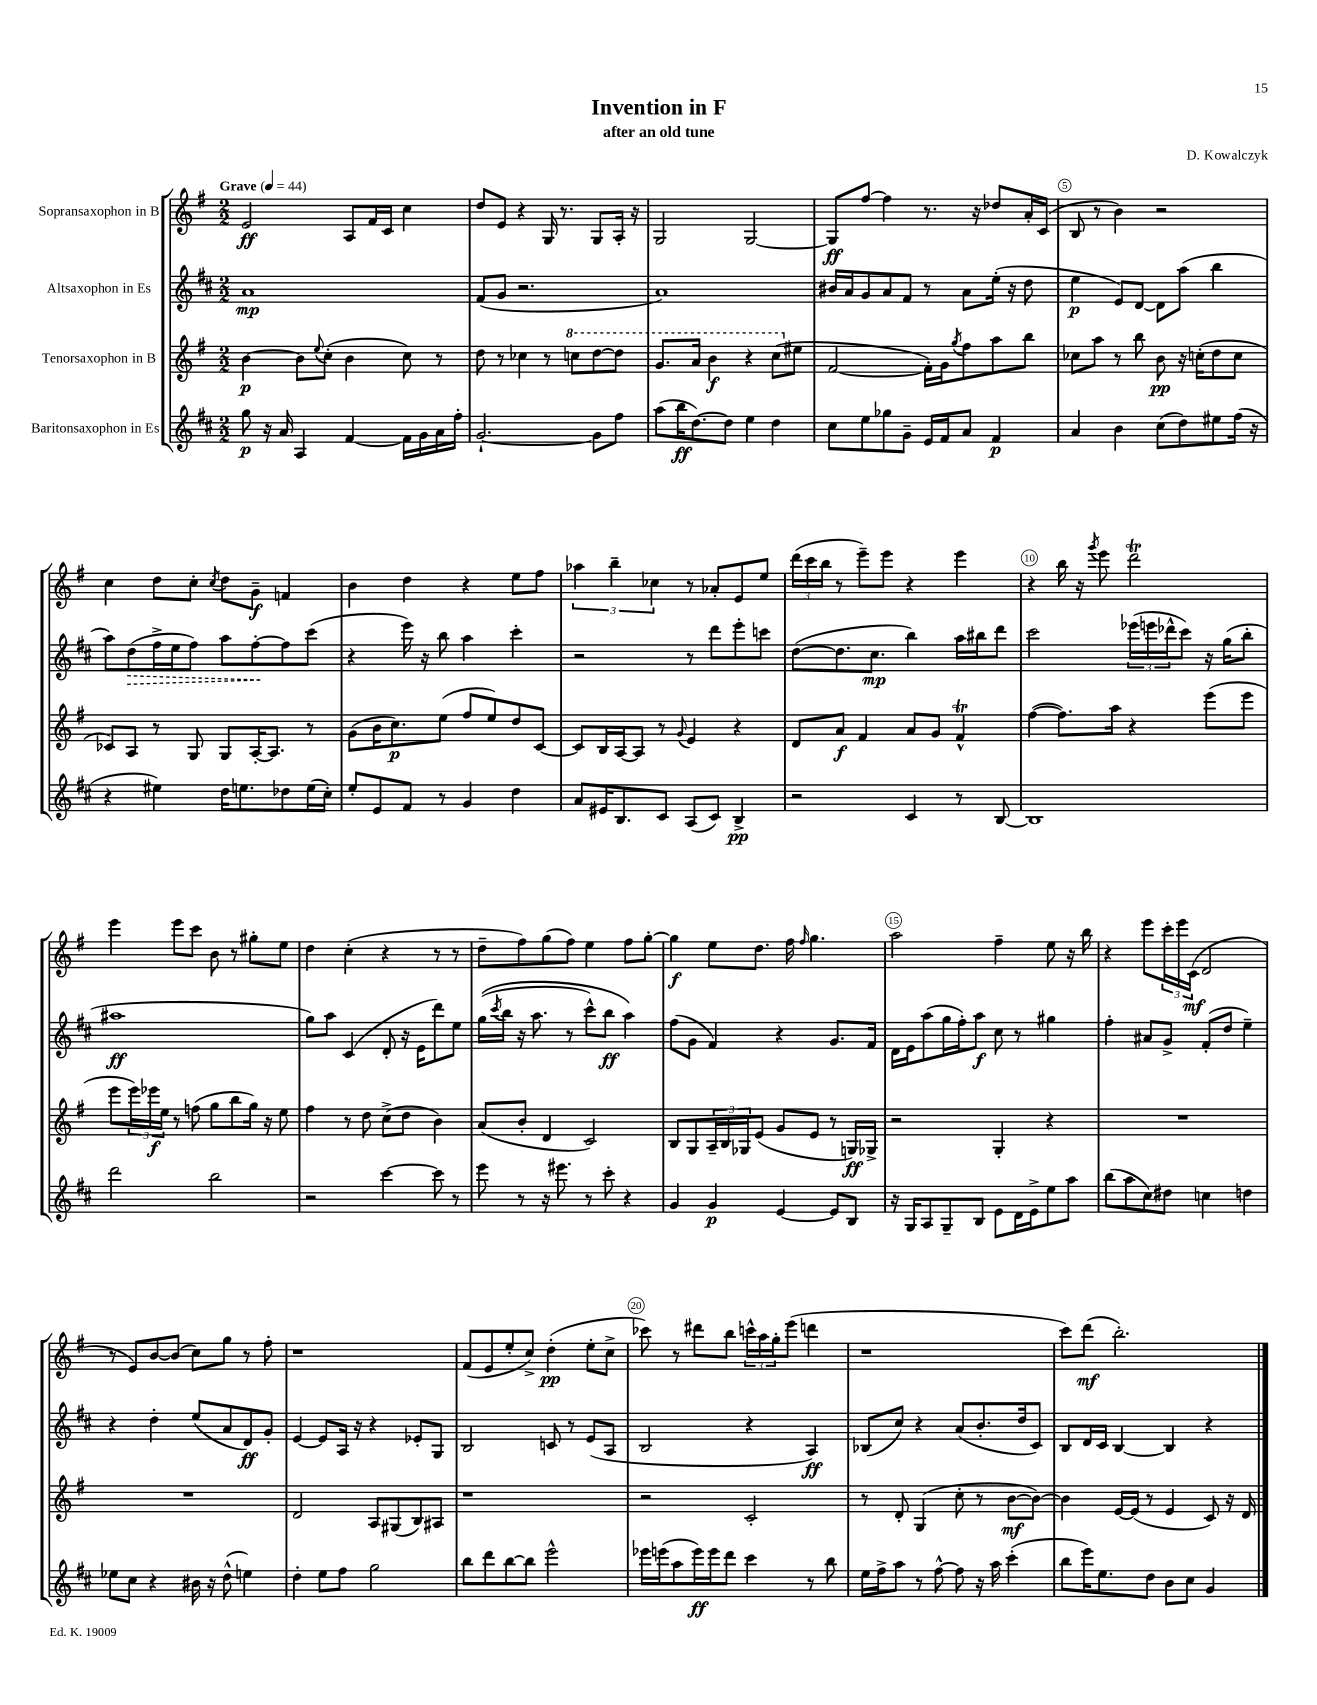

**kern	**kern	**kern	**kern
*staff4	*staff3	*staff2	*staff1
*clefG2	*clefG2	*clefG2	*clefG2
*k[f#c#]	*k[f#]	*k[f#c#]	*k[f#]
*M2/2	*M2/2	*M2/2	*M2/2
*MM44	*MM44	*MM44	*MM44
8gg	[4b	1a	2e
16r	.	.	.
16a	.	.	.
4A	8b]	.	.
.	8qqee	.	.
.	(8cc'	.	.
[4f#	4b	.	8A
.	.	.	16f#
.	.	.	16c
16f#]	8cc)	.	4cc
16g	.	.	.
16a	8r	.	.
16ff#'	.	.	.
=	=	=	=
[2.g`	8dd	(8f#	8dd
.	8r	8g	8e
.	4cc-	2.r	4r
.	8r	.	16G
.	.	.	8.r
.	8ccc	.	.
8g]	[8ddd	.	8G
8ff#	8ddd]	.	16A'
.	.	.	16r
=	=	=	=
(8aa	8.gg	1a)	2G
16bb	.	.	.
[8.dd)	16aa	.	.
.	4bb	.	.
8dd]	.	.	.
4ee	4r	.	[2G
4dd	(8ccc	.	.
.	8ee#	.	.
=	=	=	=
8cc#	[2f#	16b#	8G]
.	.	16a	.
8ee	.	8g	[8ff#
8gg-	.	8a	4ff#]
8g~	.	8f#	.
16e	16f#'])	8r	8.r
16f#	16g	.	.
.	8qgg	.	.
8a	8ff#	8a	.
.	.	.	16r
4f#	8aa	(16ee'	8dd-
.	.	16r	.
.	8bb	8dd	16a'
.	.	.	(16c
=	=	=	=
4a	8cc-	4ee	8B
.	8aa	.	8r
4b	8r	8e)	4b)
.	8bb	[8d	.
(8cc#	8b	8d]	2r
8dd)	16r	(8aa	.
.	(16cc'	.	.
8ee#	8dd	4bb	.
(16ff#	8cc	.	.
16r	.	.	.
=	=	=	=
4r	8c-)	8aa)	4cc
.	8A	(8dd	.
4ee#)	8r	16ff#^	8dd
.	.	16ee	.
.	8G	8ff#)	8cc'
.	.	.	8qcc
16dd	8G	8aa	8dd
8.ee	.	.	.
.	[16A'	[8ff#'	8g~
.	8.A]	.	.
8dd-	.	8ff#]	4f
(16ee	8r	(8ccc#	.
16cc#')	.	.	.
=	=	=	=
8ee'	(8g	4r	4b
8e	16b	.	.
.	8.cc)	.	.
8f#	.	16eee)	4dd
.	.	16r	.
8r	(8ee	8bb	.
4g	8ff#	4aa	4r
.	8ee)	.	.
4dd	8dd	4ccc#'	8ee
.	[8c	.	8ff#
=	=	=	=
8a	8c]	2r	6aa-
16e#	16B	.	.
.	.	.	6bb~
8.B	[16A	.	.
.	8A]	.	.
.	.	.	6cc-
8c#	8r	.	.
.	8qqg	.	.
(8A	4e	8r	8r
8c#)	.	8ddd	8a-'
4B^	4r	8eee'	8e
.	.	8ccc	8ee
=	=	=	=
2r	8d	([8dd	(24ddd
.	.	.	24ccc
.	.	.	24bb
.	8a	8.dd]	8r
.	4f#	.	8eee~)
.	.	8.cc#	.
.	.	.	8eee
4c#	8a	4bb)	4r
.	8g	.	.
8r	4f#^^	16aa	4eee
.	.	16bb#	.
[8B	.	8ddd	.
=	=	=	=
1B]	([4ff#	2ccc#	4r
.	8.ff#])	.	16bb
.	.	.	16r
.	.	.	8qggg
.	.	.	8eee
.	16aa	.	.
.	4r	(24eee-	2ddd
.	.	24eee	.
.	.	24ddd-^^	.
.	.	8ccc#)	.
.	(8eee	16r	.
.	.	(16gg	.
.	8eee	8bb'	.
=	=	=	=
2ddd	8eee	1aa#	4eee
.	24eee)	.	.
.	24eee-	.	.
.	24ee	.	.
.	8r	.	8eee
.	(8ff	.	8ccc
2bb	8gg	.	8b
.	8bb	.	8r
.	16gg)	.	8gg#'
.	16r	.	.
.	8ee	.	8ee
=	=	=	=
2r	4ff#	8gg)	4dd
.	.	8aa	.
.	8r	(4c#	(4cc'
.	8dd	.	.
[4ccc#	(8cc^	8d'	4r
.	8dd	16r	.
.	.	16e	.
8ccc#]	4b)	8ddd)	8r
8r	.	8ee	8r
=	=	=	=
8eee	(8a	&((16gg	8dd~
.	.	8qccc#	.
.	.	16bb	.
8r	8b'	16r	8ff#)
.	.	8.aa	.
16r	4d	.	(8gg
8.eee#	.	.	.
.	.	8r	8ff#)
8r	2c)	8ccc#^^)	4ee
8ccc#'	.	8bb	.
4r	.	4aa&)	8ff#
.	.	.	[8gg'
=	=	=	=
4g	8B	(8ff#	4gg]
.	8G	8g	.
4g	24A~	4f#)	8ee
.	24B	.	.
.	24G-	.	.
.	(8e	.	8.dd
[4e	8g	4r	.
.	.	.	16ff#
.	.	.	16qqff#
.	8e	.	4.gg
8e]	8r	8.g	.
8B	16G)	.	.
.	16G-^	16f#	.
=	=	=	=
16r	2r	16d	2aa
16G	.	16e	.
8A	.	(8aa	.
8G~	.	16gg	.
.	.	16ff#')	.
8B	.	8aa	.
8e	4G'	8cc#	4ff#~
16d	.	8r	.
16e^	.	.	.
8ee	4r	4gg#	8ee
8aa	.	.	16r
.	.	.	16bb
=	=	=	=
(8bb	1r	4ff#'	4r
8aa	.	.	.
8cc#)	.	8a#	8eee
8dd#	.	8g^	24ccc'
.	.	.	24eee
.	.	.	(24c
4cc	.	(8f#'	2d
.	.	8dd	.
4dd	.	4ee~)	.
=	=	=	=
8ee-	1r	4r	8r
8cc#	.	.	8e)
4r	.	4dd'	[8b
.	.	.	(8b]
16b#	.	(8ee	8cc)
16r	.	.	.
(8dd^^	.	8a	8gg
4ee)	.	8d)	8r
.	.	8g'	8ff#'
=	=	=	=
4dd'	2d	[4e	1r
8ee	.	8e]	.
8ff#	.	16A	.
.	.	16r	.
2gg	8A	4r	.
.	(8G#	.	.
.	8B)	8e-'	.
.	8A#	8G	.
=	=	=	=
8bb	1r	2B	(8f#
8ddd	.	.	8e
[8bb	.	.	8ee'
8bb]	.	.	8cc^)
2eee^^	.	8c	(4dd'
.	.	8r	.
.	.	(8e	8ee'
.	.	8A	8cc^
=	=	=	=
16eee-	2r	2B	8ccc-)
(16eee	.	.	.
8aa	.	.	8r
16eee)	.	.	8ddd#
16eee	.	.	.
8ddd	.	.	8bb
4ccc#	2c'	4r	24ccc^^
.	.	.	24aa
.	.	.	24gg'
.	.	.	(8eee
8r	.	4A)	4ddd
8bb	.	.	.
=	=	=	=
16ee	8r	(8B-	1r
16ff#^	.	.	.
8aa	8d'	8cc#)	.
8r	(4G	4r	.
[8ff#^^	.	.	.
8ff#]	8cc'	(8a	.
16r	8r	8.b'	.
16aa	.	.	.
(4ccc#'	[8b	.	.
.	.	16dd	.
.	8b_)	8c#)	.
=	=	=	=
8bb	4b]	8B	8ccc)
16eee)	.	16d	(8ddd
8.ee	.	16c#	.
.	[16e	[4B	2.bb')
.	(16e]	.	.
8dd	8r	.	.
8b	4e	4B]	.
8cc#	.	.	.
4g	8c)	4r	.
.	16r	.	.
.	16d	.	.
==	==	==	==
*-	*-	*-	*-
